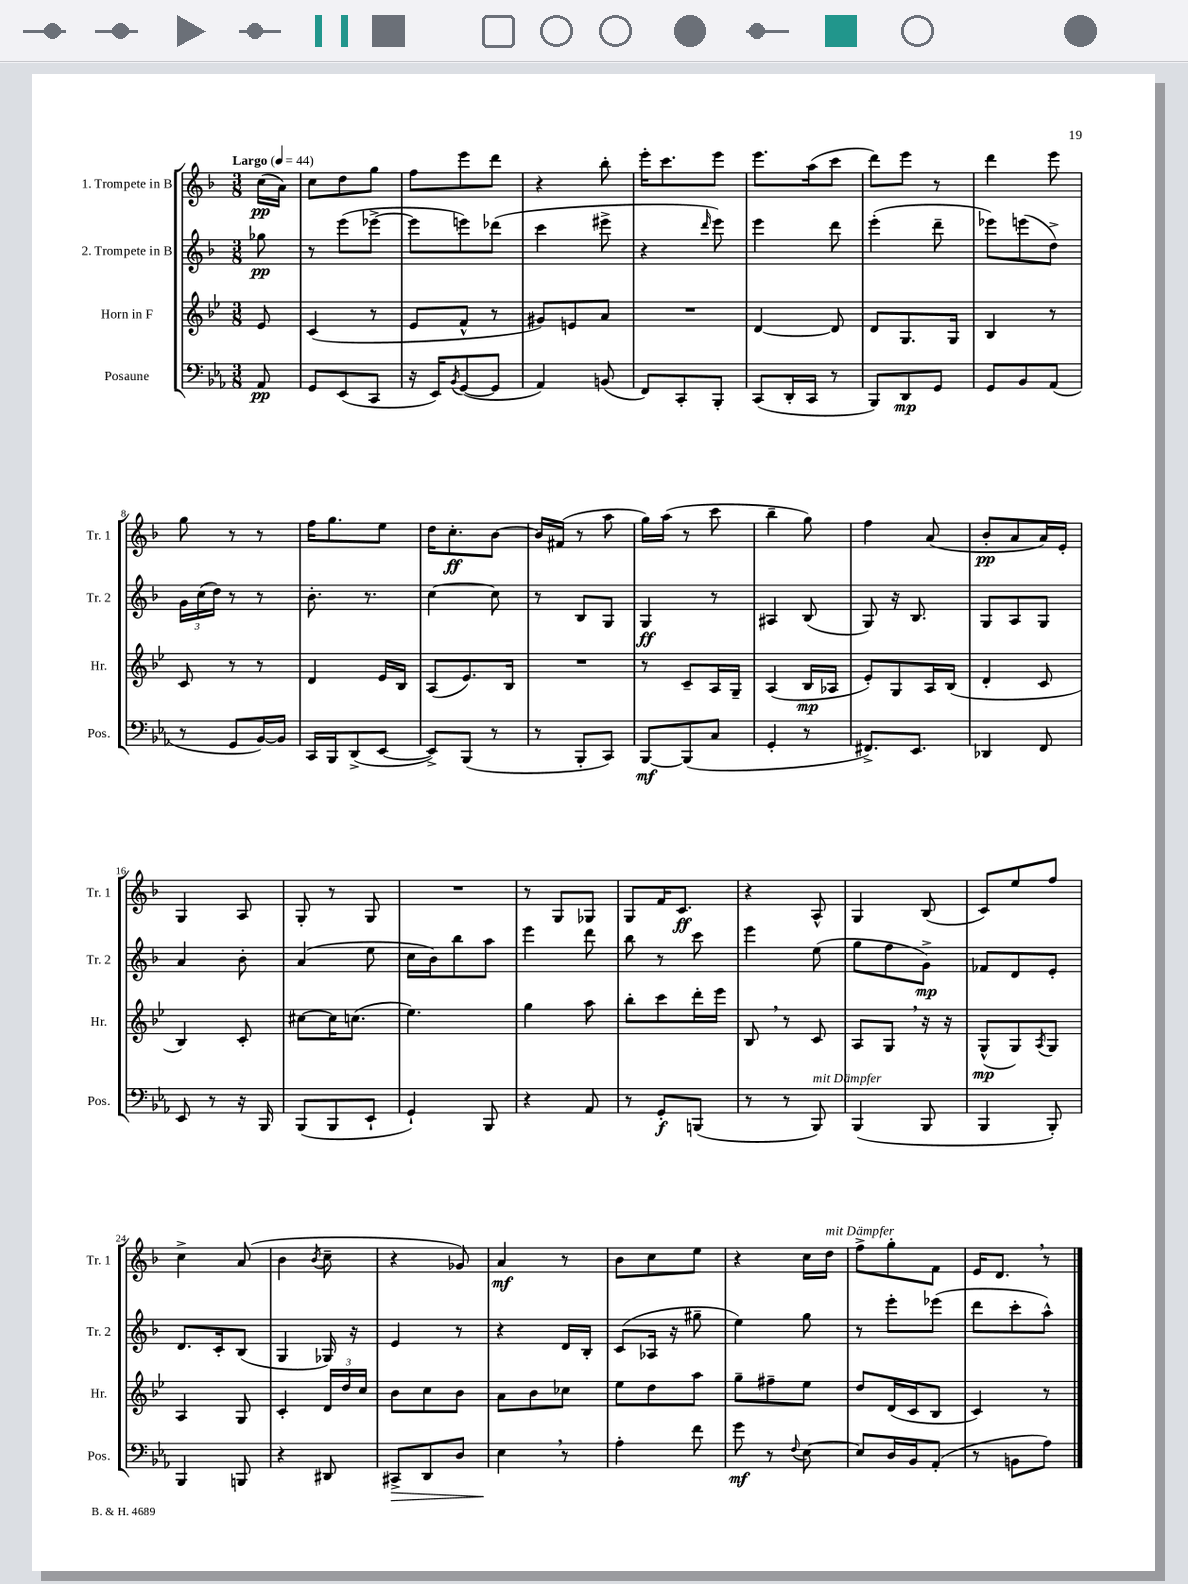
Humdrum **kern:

**kern	**dynam	**kern	**dynam	**kern	**dynam	**kern	**dynam
*part4	*part4	*part3	*part3	*part2	*part2	*part1	*part1
*staff4	*staff4	*staff3	*staff3	*staff2	*staff2	*staff1	*staff1
*I"Posaune	*	*I"Horn in F	*	*I"2. Trompete in B	*	*I"1. Trompete in B	*
*I'Pos.	*	*I'Hr.	*	*I'Tr. 2	*	*I'Tr. 1	*
*clefF4	*	*clefG2	*	*clefG2	*	*clefG2	*
*k[b-e-a-]	*	*k[b-e-]	*	*k[b-]	*	*k[b-]	*
*M3/8	*	*M3/8	*	*M3/8	*	*M3/8	*
*MM44	*	*MM44	*	*MM44	*	*MM44	*
=	=	=	=	=	=	=	=
!	!	!	!	!	!	!LO:TX:a:B:t=Largo	!
8AA-/	pp	8e-/	.	8gg-X\	pp	(16cc\LL	pp
.	.	.	.	.	.	16a\JJ)	.
=1	=1	=1	=1	=1	=1	=1	=1
8GG/L	.	(4c/	.	8r	.	8cc\L	.
(8EE-/	.	.	.	(8eee\L	.	8dd\	.
8CC/J	.	8r	.	[8eee-X^\J	.	8gg\J	.
=2	=2	=2	=2	=2	=2	=2	=2
16r	.	8e-/L	.	8eee-\L]	.	8ff\L	.
16EE-/KL)	.	.	.	.	.	.	.
8qBB-/	.	.	.	.	.	.	.
([8GG/	.	8f^^/J	.	8eeen\)	.	8eee\	.
8GG/J]	.	8r	.	(8ddd-X\J	.	8ddd\J	.
=3	=3	=3	=3	=3	=3	=3	=3
4AA-/)	.	8g#X/L)	.	4ccc\	.	4r	.
.	.	8en/	.	.	.	.	.
(8BBn/	.	8a/J	.	8eee#X^\	.	8bb-'\	.
=4	=4	=4	=4	=4	=4	=4	=4
8FF/L)	.	4.r	.	4r	.	16eee'\KL	.
.	.	.	.	.	.	8.ccc\	.
8CC'/	.	.	.	.	.	.	.
.	.	.	.	16qqddd/	.	.	.
8BBB-'/J	.	.	.	8eee\)	.	8eee\J	.
=5	=5	=5	=5	=5	=5	=5	=5
(8CC/L	.	[4d/	.	4eee\	.	8.eee\L	.
16DD'/L	.	.	.	.	.	.	.
16CC/JJ	.	.	.	.	.	(16aa\k	.
8r	.	8d/]	.	8ddd\	.	8ccc\J	.
=6	=6	=6	=6	=6	=6	=6	=6
8BBB-/L)	.	8d/L	.	(4eee'\	.	8ddd\L)	.
8DD/	mp	8.G/	.	.	.	8eee\J	.
8GG/J	.	.	.	8ddd~\	.	8r	.
.	.	16G/Jk	.	.	.	.	.
=7	=7	=7	=7	=7	=7	=7	=7
8GG/L	.	4B-/	.	8eee-X\L)	.	4ddd\	.
8BB-/	.	.	.	(8eeen\	.	.	.
(8AA-/J	.	8r	.	8dd^\J)	.	8eee\	.
!!LO:LB:g=z
=8	=8	=8	=8	=8	=8	=8	=8
8r	.	8c/	.	24g\LL	.	8gg\	.
.	.	.	.	(24cc\	.	.	.
.	.	.	.	24dd\JJ)	.	.	.
8GG/L	.	8r	.	8r	.	8r	.
[16BB-/L)	.	8r	.	8r	.	8r	.
16BB-/JJ]	.	.	.	.	.	.	.
=9	=9	=9	=9	=9	=9	=9	=9
16CC/LL	.	4d/	.	8.b-'\	.	16ff\KL	.
16BBB-/J	.	.	.	.	.	8.gg\	.
(8DD^/	.	.	.	.	.	.	.
.	.	.	.	8.r	.	.	.
[8EE-/J	.	16e-/LL	.	.	.	8ee\J	.
.	.	16B-/JJ	.	.	.	.	.
=10	=10	=10	=10	=10	=10	=10	=10
8EE-^/L])	.	(8A/L	.	[4cc\	.	16dd\KL	.
.	.	.	.	.	.	8.cc'\	ff
(8BBB-/J	.	8.e-/)	.	.	.	.	.
8r	.	.	.	8cc\]	.	[8b-\J	.
.	.	16B-/Jk	.	.	.	.	.
=11	=11	=11	=11	=11	=11	=11	=11
8r	.	4.r	.	8r	.	16b-/LL]	.
.	.	.	.	.	.	(16f#X/JJ	.
8BBB-'/L	.	.	.	8B-/L	.	8r	.
8CC/J)	.	.	.	8G/J	.	8aa\	.
=12	=12	=12	=12	=12	=12	=12	=12
[8BBB-/L	mf	8r	.	4G/	ff	16gg\LL)	.
.	.	.	.	.	.	(16aa\JJ	.
(8BBB-/]	.	8c~/L	.	.	.	8r	.
8C/J	.	16A/L	.	8r	.	8ccc\	.
.	.	16G~/JJ	.	.	.	.	.
=13	=13	=13	=13	=13	=13	=13	=13
4GG'/	.	(4A/	.	4A#X/	.	4bb-~\	.
8r	.	16B-/LL	mp	(8B-/	.	8gg\)	.
.	.	16A-X/JJ	.	.	.	.	.
=14	=14	=14	=14	=14	=14	=14	=14
8.FF#X^/L)	.	8e-'/L)	.	8G/)	.	4ff\	.
.	.	8G/	.	16r	.	.	.
8.EE-/J	.	.	.	8.B-/	.	.	.
.	.	16A/L	.	.	.	(8a/	.
.	.	(16B-/JJ	.	.	.	.	.
=15	=15	=15	=15	=15	=15	=15	=15
4DD-X/	.	4d'/	.	8G/L	.	8b-'/L	pp
.	.	.	.	8A/	.	8a/	.
8FF/	.	8c/	.	8G/J	.	16a/L)	.
.	.	.	.	.	.	16e'/JJ	.
!!LO:LB:g=z
=16	=16	=16	=16	=16	=16	=16	=16
8EE-/	.	4B-/)	.	4a/	.	4G/	.
8r	.	.	.	.	.	.	.
16r	.	8c'/	.	8b-'\	.	8A/	.
16BBB-/	.	.	.	.	.	.	.
=17	=17	=17	=17	=17	=17	=17	=17
(8BBB-/L	.	[8cc#X\L	.	(4a/	.	8G'/	.
8BBB-/	.	16cc#\K]	.	.	.	8r	.
.	.	(8.ccn\J	.	.	.	.	.
8EE-`/J	.	.	.	8ee\	.	8G/	.
=18	=18	=18	=18	=18	=18	=18	=18
4GG`/)	.	4.ee-\)	.	16cc\LL	.	4.r	.
.	.	.	.	16b-\J)	.	.	.
.	.	.	.	8bb-\	.	.	.
8BBB-/	.	.	.	8aa\J	.	.	.
=19	=19	=19	=19	=19	=19	=19	=19
4r	.	4gg\	.	4eee\	.	8r	.
.	.	.	.	.	.	8G/L	.
8AA-/	.	8aa\	.	8ddd\	.	8G-X/J	.
=20	=20	=20	=20	=20	=20	=20	=20
8r	.	8bb-'\L	.	8bb-\	.	8G/L	.
8GG'/L	f	8ccc\	.	8r	.	16f/K	.
.	.	.	.	.	.	8.c/J	ff
(8BBBn/J	.	16ddd'\L	.	8ccc\	.	.	.
.	.	16eee-\JJ	.	.	.	.	.
=21	=21	=21	=21	=21	=21	=21	=21
8r	.	8B-,/	.	4eee\	.	4r	.
8r	.	8r	.	.	.	.	.
!LO:TX:a:i:t=mit Dämpfer	!	!	!	!	!	!	!
8BBB-/)	.	8c/	.	(8ee\	.	8A^^/	.
=22	=22	=22	=22	=22	=22	=22	=22
(4BBB-/	.	8A/L	.	8gg\L	.	4G/	.
.	.	8G,/J	.	8ff\	.	.	.
8BBB-/	.	16r	.	8g^\J)	mp	(8B-/	.
.	.	16r	.	.	.	.	.
=23	=23	=23	=23	=23	=23	=23	=23
4BBB-/	.	(8G^^/L	mp	8f-X/L	.	8c/L)	.
.	.	8G/)	.	8d/	.	8ee/	.
.	.	8qA/	.	.	.	.	.
8BBB-'/)	.	8G/J	.	8e'/J	.	8ff/J	.
!!LO:LB:g=z
=24	=24	=24	=24	=24	=24	=24	=24
4BBB-/	.	4A/	.	8.d/L	.	4cc^\	.
.	.	.	.	16c'/k	.	.	.
8BBBn/	.	8G/	.	(8B-/J	.	(8a/	.
=25	=25	=25	=25	=25	=25	=25	=25
4r	.	4c'/	.	4G/	.	4b-\	.
.	.	.	.	.	.	8qb-/	.
8DD#X/	.	24d/LL	.	16G-X/)	.	8cc~\	.
.	.	24dd/	.	.	.	.	.
.	.	.	.	16r	.	.	.
.	.	24cc/JJ	.	.	.	.	.
=26	=26	=26	=26	=26	=26	=26	=26
!	!LO:HP:b	!	!	!	!	!	!
8CC#X^/L	>	8b-\L	.	4e/	.	4r	.
8DD/	.	8cc\	.	.	.	.	.
8D/J	.	8b-\J	.	8r	.	8g-X/)	.
=27	=27	=27	=27	=27	=27	=27	=27
4E-,\	.	8a\L	.	4r	.	4a/	mf
.	.	8b-\	.	.	.	.	.
8r	]	8cc-X\J	.	16d/LL	.	8r	.
.	.	.	.	16B-'/JJ	.	.	.
=28	=28	=28	=28	=28	=28	=28	=28
4A-'\	.	8ee-\L	.	(8c/L	.	8b-\L	.
.	.	8dd\	.	16A-X/Jk	.	8cc\	.
.	.	.	.	16r	.	.	.
8f\	.	8aa\J	.	8gg#X~\	.	8ee\J	.
=29	=29	=29	=29	=29	=29	=29	=29
8g\	mf	8gg~\L	.	4ee\)	.	4r	.
8r	.	8ff#X~\	.	.	.	.	.
8qqF/	.	.	.	.	.	.	.
[8E-\	.	8ee-\J	.	8gg\	.	16cc\LL	.
!	!	!	!	!	!	!LO:TX:a:i:t=mit Dämpfer	!
.	.	.	.	.	.	16dd\JJ	.
=30	=30	=30	=30	=30	=30	=30	=30
8E-/L]	.	8dd/L	.	8r	.	8ff^\L	.
16D/L	.	(16d/L	.	8eee'\L	.	8gg'\	.
16BB-/J	.	16c/J	.	.	.	.	.
(8AA-'/J	.	8B-/J	.	(8eee-X\J	.	8f\J	.
=31	=31	=31	=31	=31	=31	=31	=31
8r	.	4c/)	.	8ddd\L	.	16e/KL	.
.	.	.	.	.	.	8.d,/J	.
8BBn\L	.	.	.	8ccc'\	.	.	.
8A-\J)	.	8r	.	8aa^^\J)	.	8r	.
==	==	==	==	==	==	==	==
*-	*-	*-	*-	*-	*-	*-	*-
